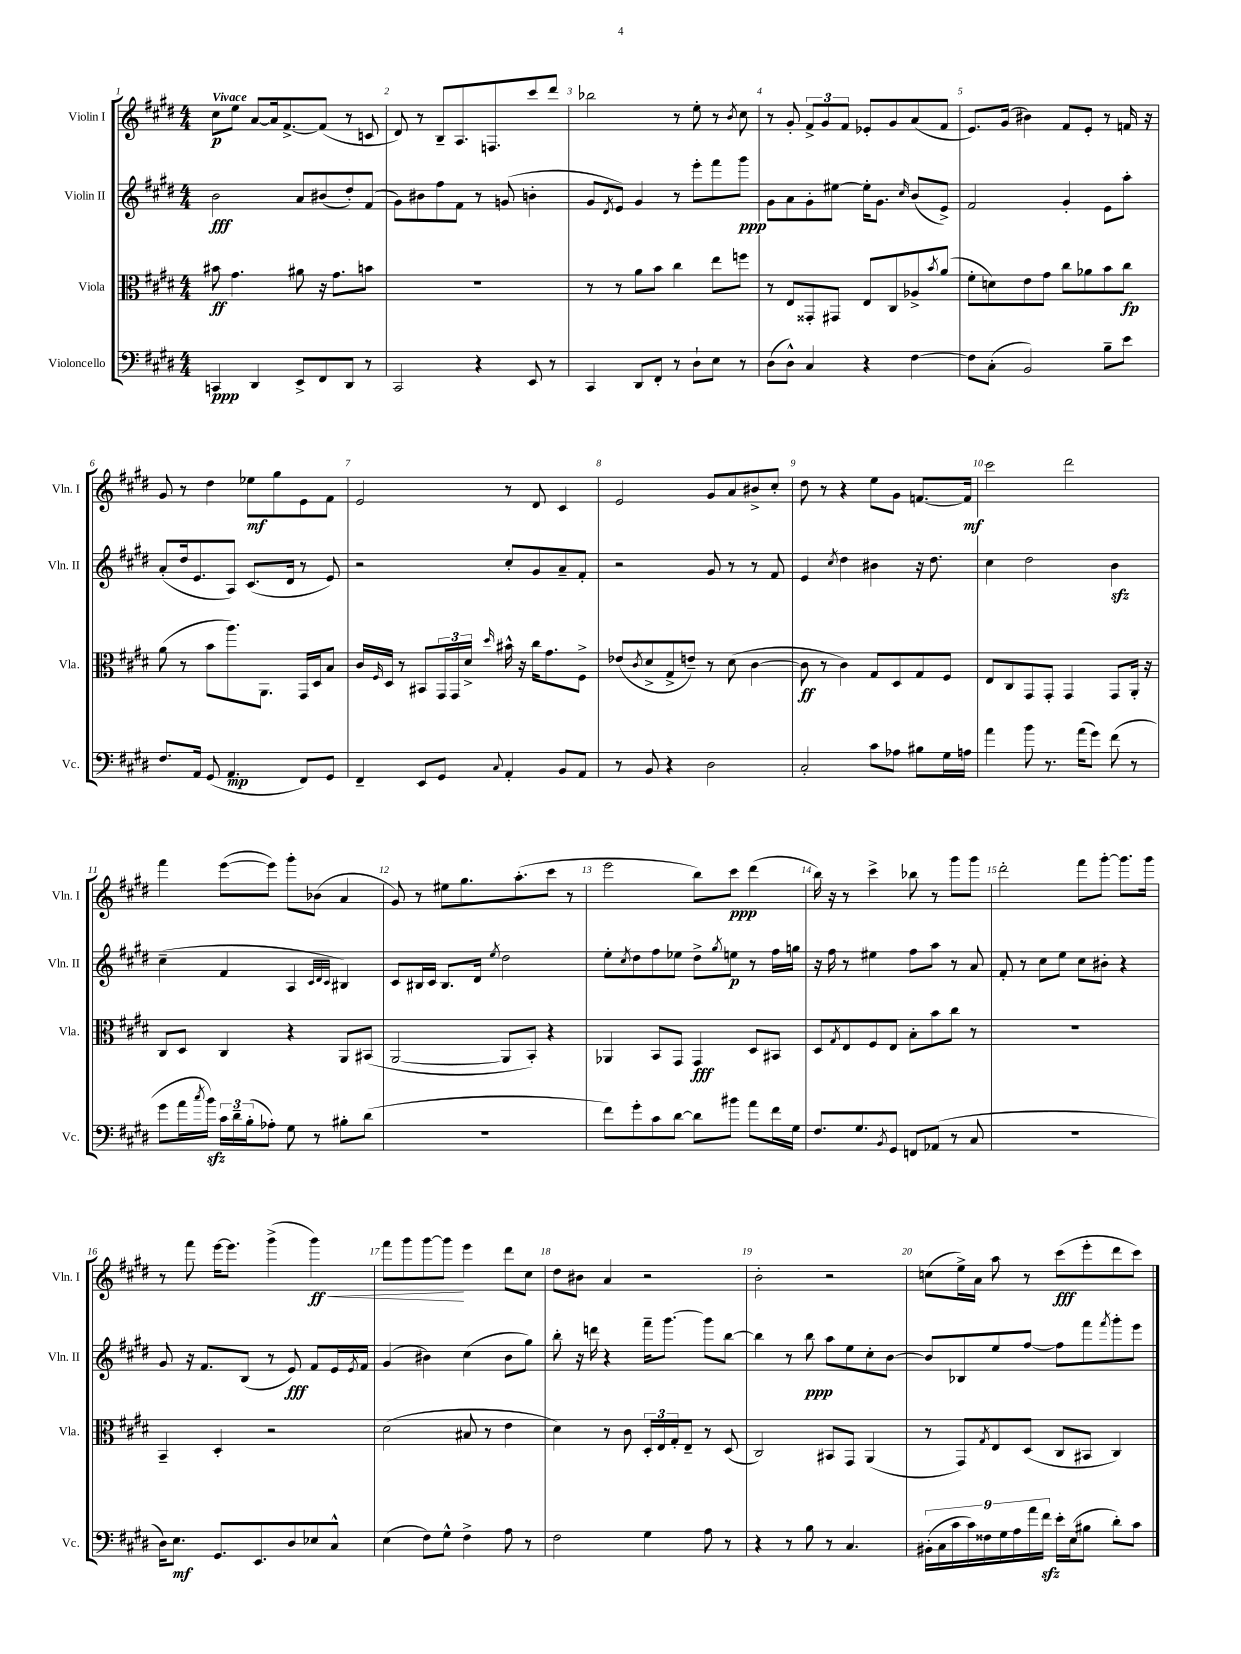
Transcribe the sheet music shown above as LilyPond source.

<<
\new StaffGroup <<
\new Staff = "s0" \with { instrumentName = "Violin I" shortInstrumentName = "Vln. I" } {
    \clef treble \key e \major \numericTimeSignature \time 4/4 \tempo "Vivace"
    cis''8\p e''8 a'8~ a'16 fis'8.~-> fis'8( r8 c'8 |
    dis'8) r8 b8-- a8. f8. cis'''8 dis'''8 |
    bes''2 r8 e''8-. r8 \acciaccatura { b'8 } cis''8 |
    r8 gis'8-. \tuplet 3/2 { fis'8-> gis'8 fis'8 } ees'8-. gis'8 a'8( fis'8 |
    e'8.) gis'16( bis'4) fis'8 e'8-. r8 f'16 r16 |
    gis'8 r8 dis''4 ees''8\mf gis''8 e'8 fis'8 |
    e'2 r8 dis'8 cis'4 |
    e'2 gis'8 a'8 bis'8-> cis''8-. |
    dis''8 r8 r4 e''8 gis'8 f'8.~ f'16\mf |
    cis'''2 dis'''2 |
    fis'''4 e'''8~( e'''8) gis'''8-. bes'8( a'4 |
    gis'8) r8 eis''8 gis''8. a''8.-.( cis'''8 r8 |
    e'''2 b''8) cis'''8\ppp dis'''4( |
    b''16) r16 r8 cis'''4-> bes''8 r8 gis'''8 gis'''8 |
    dis'''2-. fis'''8 gis'''8~-. gis'''8. gis'''16 |
    r8 fis'''8 e'''16~ e'''8. gis'''4->( gis'''4\ff\<) |
    fis'''8 gis'''8 gis'''8~ gis'''8\! e'''4 dis'''8 cis''8 |
    dis''8 bis'8 a'4 r2 |
    b'2-. r2 |
    c''8( e''16->) a'16 a''8 r8 cis'''8\fff( e'''8-. dis'''8 cis'''8) \bar "|." |
}
\new Staff = "s1" \with { instrumentName = "Violin II" shortInstrumentName = "Vln. II" } {
    \clef treble \key e \major \numericTimeSignature \time 4/4
    b'2\fff a'8 bis'8( dis''8-.) fis'8( |
    gis'8) bis'8 fis''8 fis'8 r8 g'8( b'4-. |
    gis'8 \acciaccatura { dis'8 } e'8) gis'4 r8 e'''8-. fis'''8 gis'''8\ppp |
    gis'8 a'8 gis'8-. eis''8~ eis''16-. gis'8. \grace { cis''16 } b'8( e'8->) |
    fis'2 gis'4-. e'8 a''8-. |
    a'8-.( dis''16 e'8. a8) cis'8.( dis'16 r8 e'8) |
    r2 cis''8-. gis'8 a'8-- fis'8-. |
    r2 gis'8 r8 r8 fis'8 |
    e'4 \acciaccatura { cis''8 } dis''4 bis'4 r16 dis''8. |
    cis''4 dis''2 b'4\sfz |
    cis''4--( fis'4 a4 \grace { cis'32 dis'32 cis'32 } bis4) |
    cis'8 bis16 cis'16 bis8. dis'16 \acciaccatura { e''8 } dis''2 |
    e''8-. \acciaccatura { cis''8 } dis''8 fis''8 ees''8 dis''8-> \acciaccatura { gis''8 } e''8\p r8 fis''16 g''16 |
    r16 fis''16 r8 eis''4 fis''8 a''8 r8 a'8 |
    fis'8-. r8 cis''8 e''8 cis''8 bis'8-. r4 |
    gis'8 r16 fis'8. b8( r8 e'8\fff) fis'8 e'16 \acciaccatura { e'8 } fis'16 |
    gis'4( bis'4) cis''4( bis'8 gis''8) |
    b''8-. r16 d'''16 r4 fis'''16-- gis'''8.~ gis'''8 b''8~ |
    b''4 r8 b''8\ppp a''8 e''8 cis''8-. b'8~ |
    b'8 bes8 e''8 fis''8~ fis''8 fis'''8 \acciaccatura { fis'''8 } gis'''8-. e'''8 \bar "|." |
}
\new Staff = "s2" \with { instrumentName = "Viola" shortInstrumentName = "Vla." } {
    \clef alto \key e \major \numericTimeSignature \time 4/4
    bis'8\ff gis'4. ais'8 r16 gis'8. b'8 |
    R1 |
    r8 r8 a'8 b'8 cis''4 e''8 f''8 |
    r8 e8 gisis,8-. gis,8 e8 cis8 aes8-> \acciaccatura { b'8 } a'8( |
    fis'8-. d'8) e'8 gis'8 cis''8 aes'8 b'8 cis''8\fp |
    a'8( r8 b'8 a''8.) a,8. gis,16 dis16 b8 |
    cis'16 \grace { fis16 } dis16 r8 bis,8 \tuplet 3/2 { gis,16 gis,16 dis'16-> } \grace { dis''16 } bis'16-^ r16 cis''16 gis'8. fis8-> |
    ees'8( \acciaccatura { cis'8 } dis'8-> gis8-> e'8--) r8 dis'8( cis'4~ |
    cis'8\ff r8 cis'4) gis8 dis8 gis8 fis8 |
    e8 cis8 gis,8 gis,8-. gis,4 gis,8 a,16-. r16 |
    cis8 dis8 cis4 r4 a,8 bis,8( |
    a,2~ a,8 b,8-.) r4 |
    aes,4 b,8 gis,8 gis,4\fff dis8 bis,8 |
    dis8 \acciaccatura { gis8 } e8 fis8 e8 b8-. b'8 cis''8 r8 |
    R1 |
    b,4-- dis4-. r2 |
    dis'2( bis8 r8 e'4 |
    dis'4) r8 cis'8 \tuplet 3/2 { dis16-. e16 gis16-. } e8-- r8 dis8( |
    cis2) bis,8 gis,8 a,4( |
    r8 gis,8) \acciaccatura { gis8 } e8 dis8( cis8 bis,8 cis4) \bar "|." |
}
\new Staff = "s3" \with { instrumentName = "Violoncello" shortInstrumentName = "Vc." } {
    \clef bass \key e \major \numericTimeSignature \time 4/4
    c,4\ppp dis,4 e,8-> fis,8 dis,8 r8 |
    cis,2 r4 e,8 r8 |
    cis,4 dis,8 fis,8-. r8 dis8-! e8 r8 |
    dis8( dis8-^) cis4 r4 fis4~ |
    fis8 cis8-.( b,2) b8-- e'8 |
    fis8. a,16 gis,8( a,4.\mp fis,8) gis,8 |
    fis,4-- e,8 gis,8 \appoggiatura { cis8 } a,4-. b,8 a,8 |
    r8 b,8 r4 dis2 |
    cis2-. cis'8 aes8 bis8 gis16 a16 |
    a'4 b'8 r8. a'16( gis'8) fis'8( r8 |
    gis'8 a'16 \acciaccatura { cis''8 } b'16\sfz) \tuplet 3/2 { cis'16 dis'16-- b16-.( } aes8-.) gis8 r8 bis8-. dis'8( |
    R1 |
    fis'8) gis'8-. cis'8 dis'8~ dis'8 bis'8 a'8 fis'16 gis16 |
    fis8. gis8. \acciaccatura { b,8 } gis,8 f,8 aes,8( r8 cis8 |
    R1 |
    dis16) e8.\mf gis,8. e,8. dis8 ees8 cis8-^ |
    e4( fis8) gis8-^ fis4-> a8 r8 |
    fis2 gis4 a8 r8 |
    r4 r8 b8 r8 cis4. |
    \tuplet 9/8 { bis,16-.( cis16 cis'16 cis'16) fisis16 gis16 a16 a'16 fis'16\sfz } e'16-. e16( bis8 dis'8-.) cis'8 \bar "|." |
}
>>
>>
\layout { \context { \Score \override BarNumber.break-visibility = ##(#f #t #t) barNumberVisibility = #all-bar-numbers-visible } }
